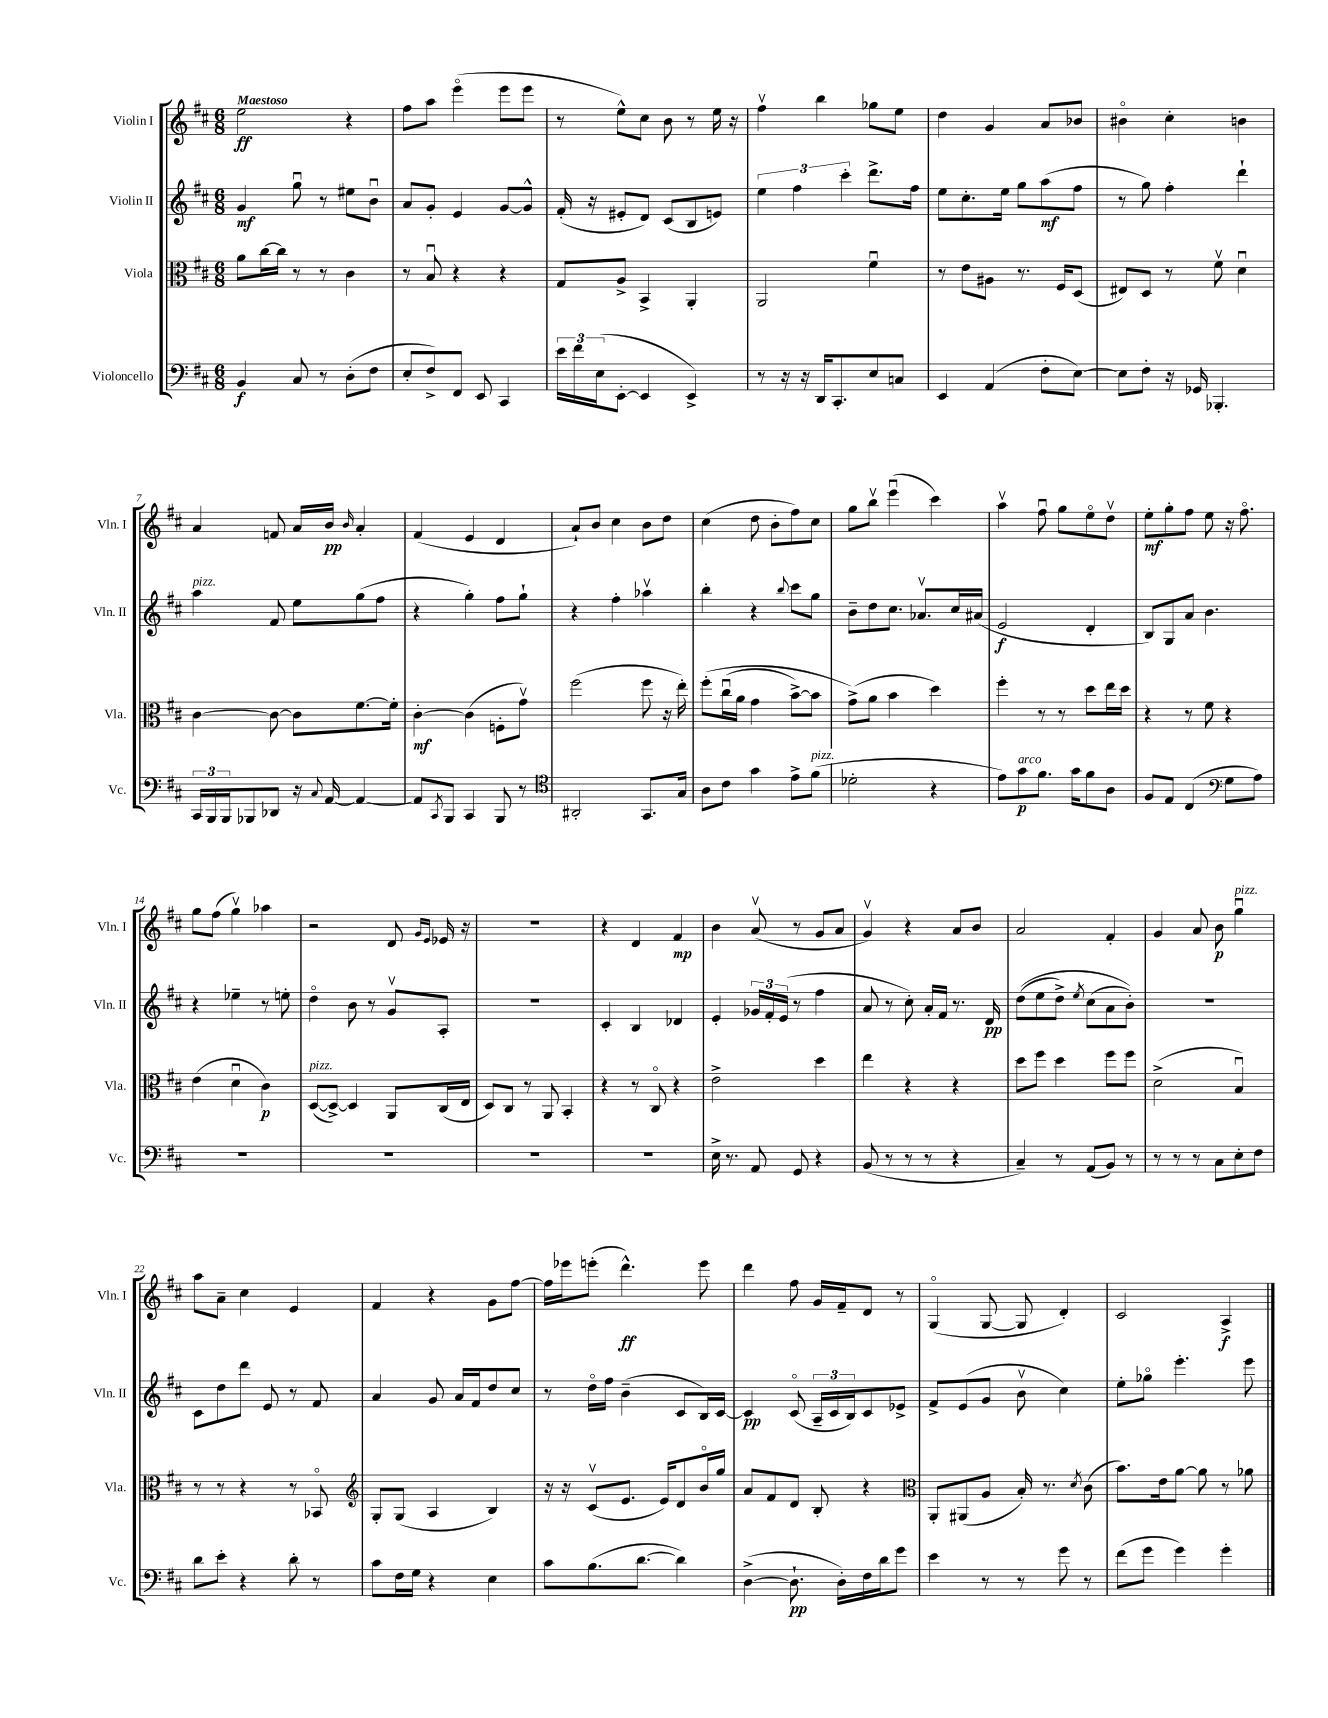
<<
\new StaffGroup <<
\new Staff = "s0" \with { instrumentName = "Violin I" shortInstrumentName = "Vln. I" } {
    \clef treble \key d \major \numericTimeSignature \time 6/8 \tempo "Maestoso"
    e''2\ff r4 |
    fis''8 a''8 e'''4\flageolet( e'''8 e'''8 |
    r8 e''8-^) cis''8 b'8 r8 e''16 r16 |
    fis''4\upbow b''4 ges''8 e''8 |
    d''4 g'4 a'8 bes'8 |
    bis'4\flageolet cis''4-. b'4 |
    a'4 f'8 a'16 b'16\pp \grace { b'16 } a'4-. |
    fis'4( e'4 d'4 |
    a'8-!) b'8 cis''4 b'8 d''8 |
    cis''4( d''8 b'8-. fis''8) cis''8 |
    g''8 b''8\upbow e'''4\downbow( cis'''4) |
    a''4\upbow fis''8\downbow g''8 e''8\flageolet d''8\upbow |
    e''8-.\mf g''8-. fis''8 e''8 r16 fis''8.\flageolet |
    g''8 fis''8( g''4\upbow) aes''4 |
    r2 d'8 \grace { g'16 e'16 } ees'16 r16 |
    R2. |
    r4 d'4 fis'4\mp |
    b'4 a'8\upbow( r8 g'8 a'8 |
    g'4\upbow) r4 a'8 b'8 |
    a'2 fis'4-. |
    g'4 a'8 b'8\p g''4\downbow^\markup { \italic "pizz." } |
    a''8 a'8-- cis''4 e'4 |
    fis'4 r4 g'8 fis''8~ |
    fis''16 ees'''16 e'''8-.( d'''4.-^\ff) e'''8 |
    d'''4 fis''8 g'16 fis'16-- d'8 r8 |
    g4\flageolet( g8~ g8 d'4-.) |
    cis'2 a4->\f \bar "|." |
}
\new Staff = "s1" \with { instrumentName = "Violin II" shortInstrumentName = "Vln. II" } {
    \clef treble \key d \major \numericTimeSignature \time 6/8
    g'4\mf g''8\downbow r8 eis''8 b'8\downbow |
    a'8 g'8-. e'4 g'8~ g'8-^ |
    fis'16-.( r16 eis'8-. d'8) cis'8( b8 e'8) |
    \tuplet 3/2 { e''4 fis''4 cis'''4-. } d'''8.-> fis''16 |
    e''8 cis''8.-. e''16 g''8 a''8\mf( fis''8 |
    r8 g''8) fis''4-. d'''4-! |
    a''4^\markup { \italic "pizz." } fis'8 e''8 g''8( fis''8 |
    r4 g''4-.) fis''8 g''8-! |
    r4 fis''4-. aes''4\upbow |
    b''4-. r4 \appoggiatura { b''8 } cis'''8 g''8 |
    b'8-- d''8 cis''8. aes'8.\upbow cis''16 ais'16( |
    e'2\f d'4-. |
    b8) g8 a'8 b'4. |
    r4 ees''4-- r8 e''8-. |
    d''4\flageolet b'8 r8 g'8\upbow a8-. |
    r2. |
    cis'4-. b4 des'4 |
    e'4-. \tuplet 3/2 { ges'16 fis'16-. e'16( } r8 fis''4 |
    a'8 r8 cis''8-.) a'16-. fis'16 r8. d'16\pp |
    d''8(\( e''8 d''8->) \acciaccatura { e''8 } cis''8( a'8 b'8-.)\) |
    R2. |
    cis'8 d''8 d'''8 e'8 r8 fis'8 |
    a'4 g'8 a'16 fis'16 d''8 cis''8 |
    r8 d''16\flageolet fis''16 b'4--( cis'8 b16) cis'16~ |
    cis'4\pp cis'8\flageolet( \tuplet 3/2 { a16-- cis'16 b16) } cis'8 ees'8-> |
    fis'8-> e'8( g'8 b'8\upbow cis''4) |
    e''8-. ges''8\flageolet e'''4.-. e'''8 \bar "|." |
}
\new Staff = "s2" \with { instrumentName = "Viola" shortInstrumentName = "Vla." } {
    \clef alto \key d \major \numericTimeSignature \time 6/8
    a'8 cis''16~ cis''16 r8 r8 cis'4 |
    r8 b8\downbow r4 r4 |
    g8 a8-> b,4-> a,4-. |
    a,2 fis'4\downbow |
    r8 e'8 ais8 r8. fis16 d8( |
    eis8) d8 r8 fis'8\upbow d'4\downbow |
    cis'4~ cis'8~ cis'8 fis'8.~ fis'16-. |
    cis'4~-.\mf cis'4( f8-. g'8\upbow) |
    fis''2( fis''8 r16 e''16-.) |
    fis''8-.\( cis''16\downbow( a'16 g'4 b'8~->) b'8 |
    g'8->(\) a'8 b'4 d''4) |
    fis''4-. r8 r8 d''8 e''16 d''16 |
    r4 r8 fis'8 r4 |
    e'4( d'4\downbow cis'4\p) |
    d8~^\markup { \italic "pizz." }( d8~->) d4 a,8 cis16( e16 |
    d8) cis8 r8 a,8 b,4-. |
    r4 r8 cis8\flageolet r4 |
    e'2-> d''4 |
    e''4 r4 r4 |
    d''8 fis''8 d''4 fis''8 fis''8 |
    d'2->( b4\downbow) |
    r8 r8 r4 r8 bes,8\flageolet |
    \clef treble g8-. g8( a4 b4) |
    r16 r16 cis'8\upbow( e'8. e'16) d'8 b'16\flageolet g''16 |
    a'8 fis'8 d'8 b8-. r4 |
    \clef alto a,8-. ais,8( a8 b16-.) r8. \acciaccatura { d'8 } cis'8( |
    b'8.) e'16 a'8~ a'8 r8 aes'8 \bar "|." |
}
\new Staff = "s3" \with { instrumentName = "Violoncello" shortInstrumentName = "Vc." } {
    \clef bass \key d \major \numericTimeSignature \time 6/8
    b,4\f cis8 r8 d8-.( fis8 |
    e8-. fis8->) fis,8 e,8 cis,4 |
    \tuplet 3/2 { e'16 fis'16 e16( } e,8~-. e,4 e,4->) |
    r8 r16 r16 d,16 cis,8.-. e8 c8 |
    e,4 a,4( fis8-. e8~) |
    e8 fis8-. r16 ges,16 bes,,4.-. |
    \tuplet 3/2 { cis,16 b,,16 b,,16 } bes,,8 des,8 r16 \appoggiatura { cis8 } a,16~ a,4~ |
    a,8 \acciaccatura { cis,8 } b,,8 cis,4 b,,8 r8 |
    \clef tenor ais,2-. g,8. g16 |
    a8 cis'8 g'4 e'8-> fis'8^\markup { \italic "pizz." }( |
    des'2-. r4 |
    e'8) g'8\p^\markup { \italic "arco" } fis'8. g'16 fis'8 a8 |
    fis8 e8 cis4( \clef bass g8 a8) |
    R2. |
    R2. |
    R2. |
    R2. |
    e16-> r8. a,8 g,8 r4 |
    b,8( r8 r8 r8 r4 |
    cis4--) r8 a,8( b,8) r8 |
    r8 r8 r8 cis8 e8-. fis8 |
    d'8 e'8-. r4 d'8-. r8 |
    cis'8 fis16 g16 r4 e4 |
    cis'8 b8.( d'8.~ d'4) |
    d4~->( d8.-!\pp d16-.) fis16 d'16 g'8 |
    e'4 r8 r8 g'8 r8 |
    fis'8( g'8 g'4) g'4-. \bar "|." |
}
>>
>>
